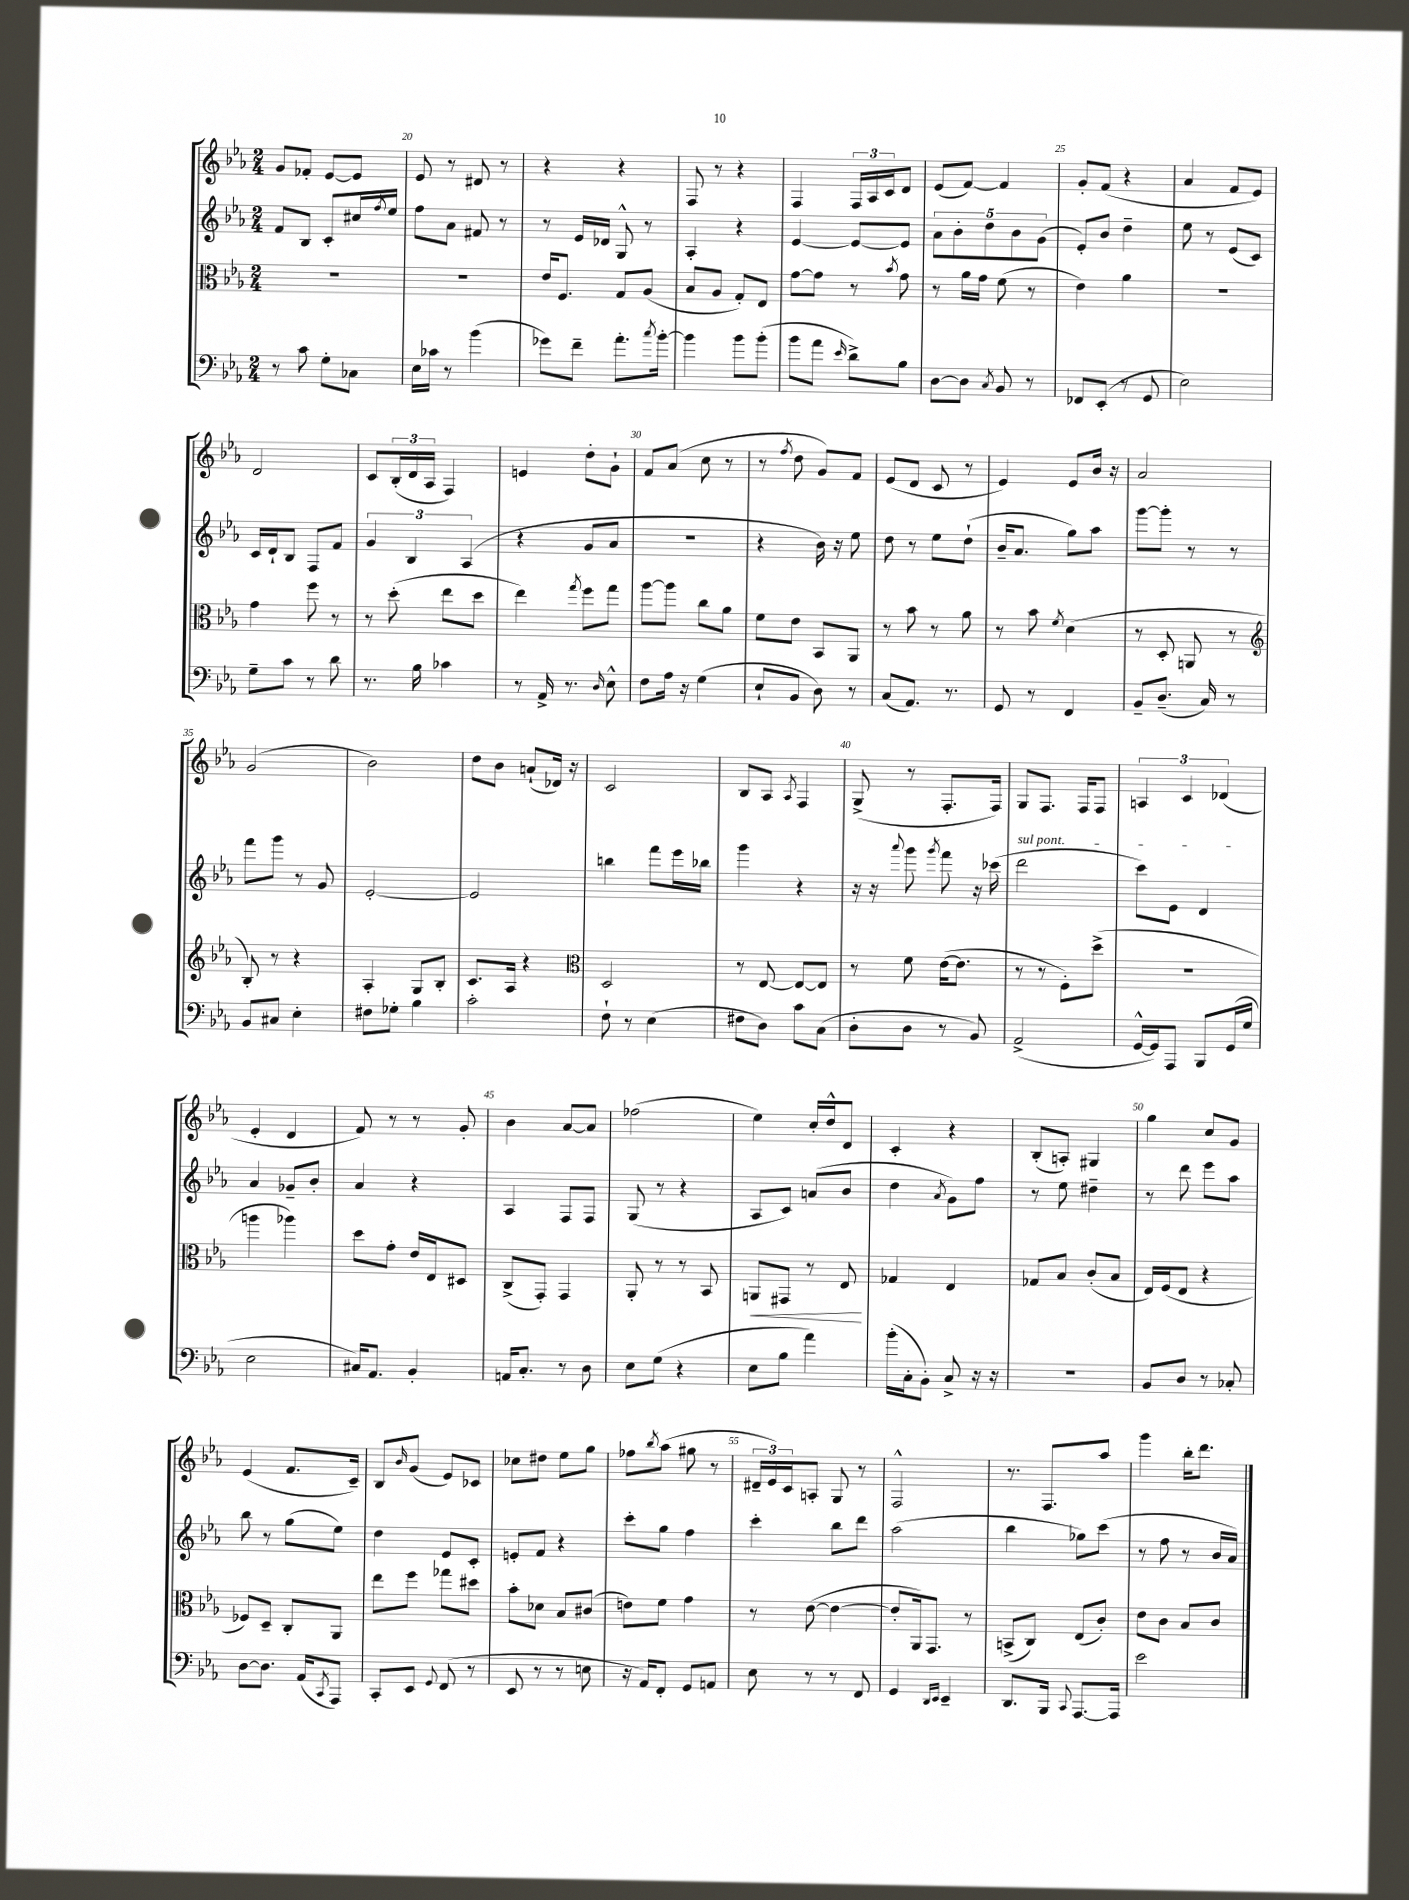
<<
\new StaffGroup <<
\new Staff = "s0" {
    \clef treble \key ees \major \numericTimeSignature \time 2/4
    g'8 fes'8-. ees'8~ ees'8 |
    ees'8 r8 dis'8 r8 |
    r4 r4 |
    f8 r8 r4 |
    f4 \tuplet 3/2 { f16 aes16 c'16 } d'8 |
    ees'8( f'8~) f'4 |
    g'8-. f'8( r4 |
    aes'4 f'8 ees'8) |
    d'2 |
    c'8 \tuplet 3/2 { bes16-.( d'16 aes16 } f4) |
    e'4 d''8-. g'8-! |
    f'8 aes'8( c''8 r8 |
    r8 \acciaccatura { f''8 } d''8 g'8) f'8 |
    ees'8( d'8 c'8 r8 |
    ees'4) ees'8 bes'16 r16 |
    aes'2 |
    g'2( |
    bes'2) |
    d''8 bes'8 a'8-!( des'16) r16 |
    c'2 |
    bes8 aes8 \acciaccatura { aes8 } f4 |
    g8->( r8 f8.-. f16) |
    g8 f8. f16 f8 |
    \tuplet 3/2 { a4 c'4 des'4( } |
    ees'4-. d'4 |
    f'8) r8 r8 g'8-. |
    bes'4 aes'8~ aes'8 |
    fes''2( |
    ees''4) c''16-. d''16-^ d'8 |
    c'4-. r4 |
    bes8-.( a8-.) gis4 |
    g''4 c''8 g'8 |
    ees'4( f'8. c'16--) |
    bes8 \grace { bes'16 } g'8( ees'8) ces'8 |
    ces''8 dis''8 ees''8 g''8 |
    fes''8 \acciaccatura { bes''8 } aes''8( gis''8 r8 |
    \tuplet 3/2 { dis'16-- ees'16) c'16 } a8-. g8 r8 |
    f2-^ |
    r8. f8. aes''8 |
    g'''4 bes''16-. d'''8. \bar "|." |
}
\new Staff = "s1" {
    \clef treble \key ees \major \numericTimeSignature \time 2/4
    f'8 bes8 c'8-. cis''16 \acciaccatura { f''8 } ees''16 |
    f''8 aes'8 fis'8 r8 |
    r8 ees'16 des'16 g8-^ r8 |
    aes4-. r4 |
    ees'4~ ees'8~ ees'8 |
    \tuplet 5/4 { aes'8 bes'8-. d''8 bes'8 g'8( } |
    ees'8-.) bes'8 d''4-- |
    ees''8 r8 ees'8( c'8) |
    c'16 d'16-! bes8 f8 f'8 |
    \tuplet 3/2 { g'4 bes4 aes4( } |
    r4 g'8 aes'8 |
    R2 |
    r4 bes'16) r16 ees''8 |
    d''8 r8 ees''8 d''8-!( |
    bes'16-- aes'8. g''8) aes''8 |
    g'''8~ g'''8-. r8 r8 |
    f'''8 g'''8 r8 g'8 |
    ees'2~-. |
    ees'2 |
    b''4 f'''8 ees'''16 bes''16 |
    g'''4 r4 |
    r16 r16 \appoggiatura { aes'''8 } g'''8 \acciaccatura { g'''8 } f'''8 r16 ces'''16( |
    \once \override TextSpanner.bound-details.left.text = \markup { \italic "sul pont." } d'''2\startTextSpan |
    c'''8) ees'8 d'4\stopTextSpan |
    aes'4 ges'8-- bes'8-. |
    aes'4 r4 |
    aes4 f8 f8 |
    g8( r8 r4 |
    aes8 c'8) a'8( bes'8 |
    d''4 \acciaccatura { aes'8 } g'8) f''8 |
    r8 ees''8 dis''4-- |
    r8 d'''8 ees'''8 aes''8 |
    bes''8 r8 g''8( ees''8) |
    d''4 ees'8 c'8-. |
    e'8-. f'8 r4 |
    c'''8-. g''8 f''4 |
    c'''4-. bes''8 d'''8 |
    aes''2( |
    bes''4 ges''8) c'''8( |
    r8 f''8 r8 bes'16 aes'16) \bar "|." |
}
\new Staff = "s2" {
    \clef alto \key ees \major \numericTimeSignature \time 2/4
    r2 |
    r2 |
    ees'16 f8. g8 aes8( |
    bes8 aes8 g8-.) ees8 |
    g'8~ g'8 r8 \acciaccatura { bes'8 } g'8 |
    r8 aes'16 g'16 f'8( r8 |
    ees'4) aes'4 |
    r2 |
    g'4 f''8 r8 |
    r8 d''8-.( ees''8 d''8 |
    ees''4) \acciaccatura { g''8 } f''8 g''8 |
    aes''8~ aes''8 c''8 aes'8 |
    f'8 ees'8 bes,8 aes,8 |
    r8 bes'8 r8 aes'8 |
    r8 bes'8 \acciaccatura { f'8 } d'4( |
    r8 d8-. a,8 r8 |
    \clef treble bes8-.) r8 r4 |
    aes4-. g8 bes8-. |
    c'8. aes16 r4 |
    \clef alto d2 |
    r8 ees8~ ees8~ ees8 |
    r8 f'8 ees'16~( ees'8. |
    r8 r8 f8-.) d''8->( |
    R2 |
    a''4 aes''4) |
    d''8 g'8-. ees'16 ees16 dis8 |
    c8->( g,8-.) g,4 |
    aes,8-. r8 r8 bes,8 |
    a,8\< gis,8 r8 ees8\! |
    ges4 ees4 |
    ges8 bes8 c'8-.( bes8 |
    ees16) f16( ees8 r4 |
    fes8) d8-- c8-. aes,8 |
    ees''8 f''8 ges''8 dis''8 |
    bes'8-. des'8 bes8 cis'8( |
    e'8) f'8 g'4 |
    r8 ees'8~( ees'4~ |
    ees'8-. aes,16) g,8. r8 |
    b,8->( c8) ees8( c'8-.) |
    ees'8 c'8 bes8 c'8 \bar "|." |
}
\new Staff = "s3" {
    \clef bass \key ees \major \numericTimeSignature \time 2/4
    r8 c'8 g8-. ces8 |
    ees16 ces'16 r8 bes'4( |
    ges'8) f'8-- aes'8.-. \acciaccatura { c''8 } bes'16~-. |
    bes'4 bes'8 bes'8-.( |
    bes'8 aes'8 \grace { ees'16 } d'8->) bes8 |
    d8~ d8 \acciaccatura { c8 } bes,8 r8 |
    fes,8 ees,8-.( r8 g,8 |
    ees2) |
    g8-- c'8 r8 d'8 |
    r8. bes16 ces'4 |
    r8 aes,16-> r8. \grace { d16 } ees8-^ |
    f8 aes16 r16 g4( |
    ees8-! bes,8 d8) r8 |
    c8( aes,8.) r8. |
    g,8 r8 f,4 |
    bes,8-- d8.--( c16) r8 |
    bes,8 cis8 ees4-. |
    fis8 ges8-. bes4 |
    c'2-. |
    f8-! r8 ees4( |
    fis8 d8) c'8 c8( |
    d8-. d8 r8 bes,8) |
    aes,2->( |
    g,16~-^ g,16) aes,,8 bes,,8 g,16( g16 |
    ees2 |
    cis16) aes,8. bes,4-. |
    a,16 c8.-. r8 d8 |
    ees8 g8( r4 |
    ees8 bes8 aes'4) |
    bes'16-.( c16-. bes,8-.) c8-> r16 r16 |
    R2 |
    bes,8 d8 r8 ces8-. |
    d8~ d8. aes,16( \acciaccatura { c,8 } aes,,8) |
    c,8-. ees,8 \appoggiatura { g,8 } f,8( r8 |
    ees,8 r8 r8 e8 |
    r16 aes,16) f,8-. g,8 a,8 |
    ees8 r8 r8 f,8 |
    g,4 \grace { d,16 ees,16 } ees,4-- |
    d,8. bes,,16 \appoggiatura { c,8 } aes,,8.~ aes,,16 |
    ees'2 \bar "|." |
}
>>
>>
\layout { \context { \Score currentBarNumber = #19 \override BarNumber.break-visibility = ##(#f #t #t) barNumberVisibility = #(every-nth-bar-number-visible 5) } }
